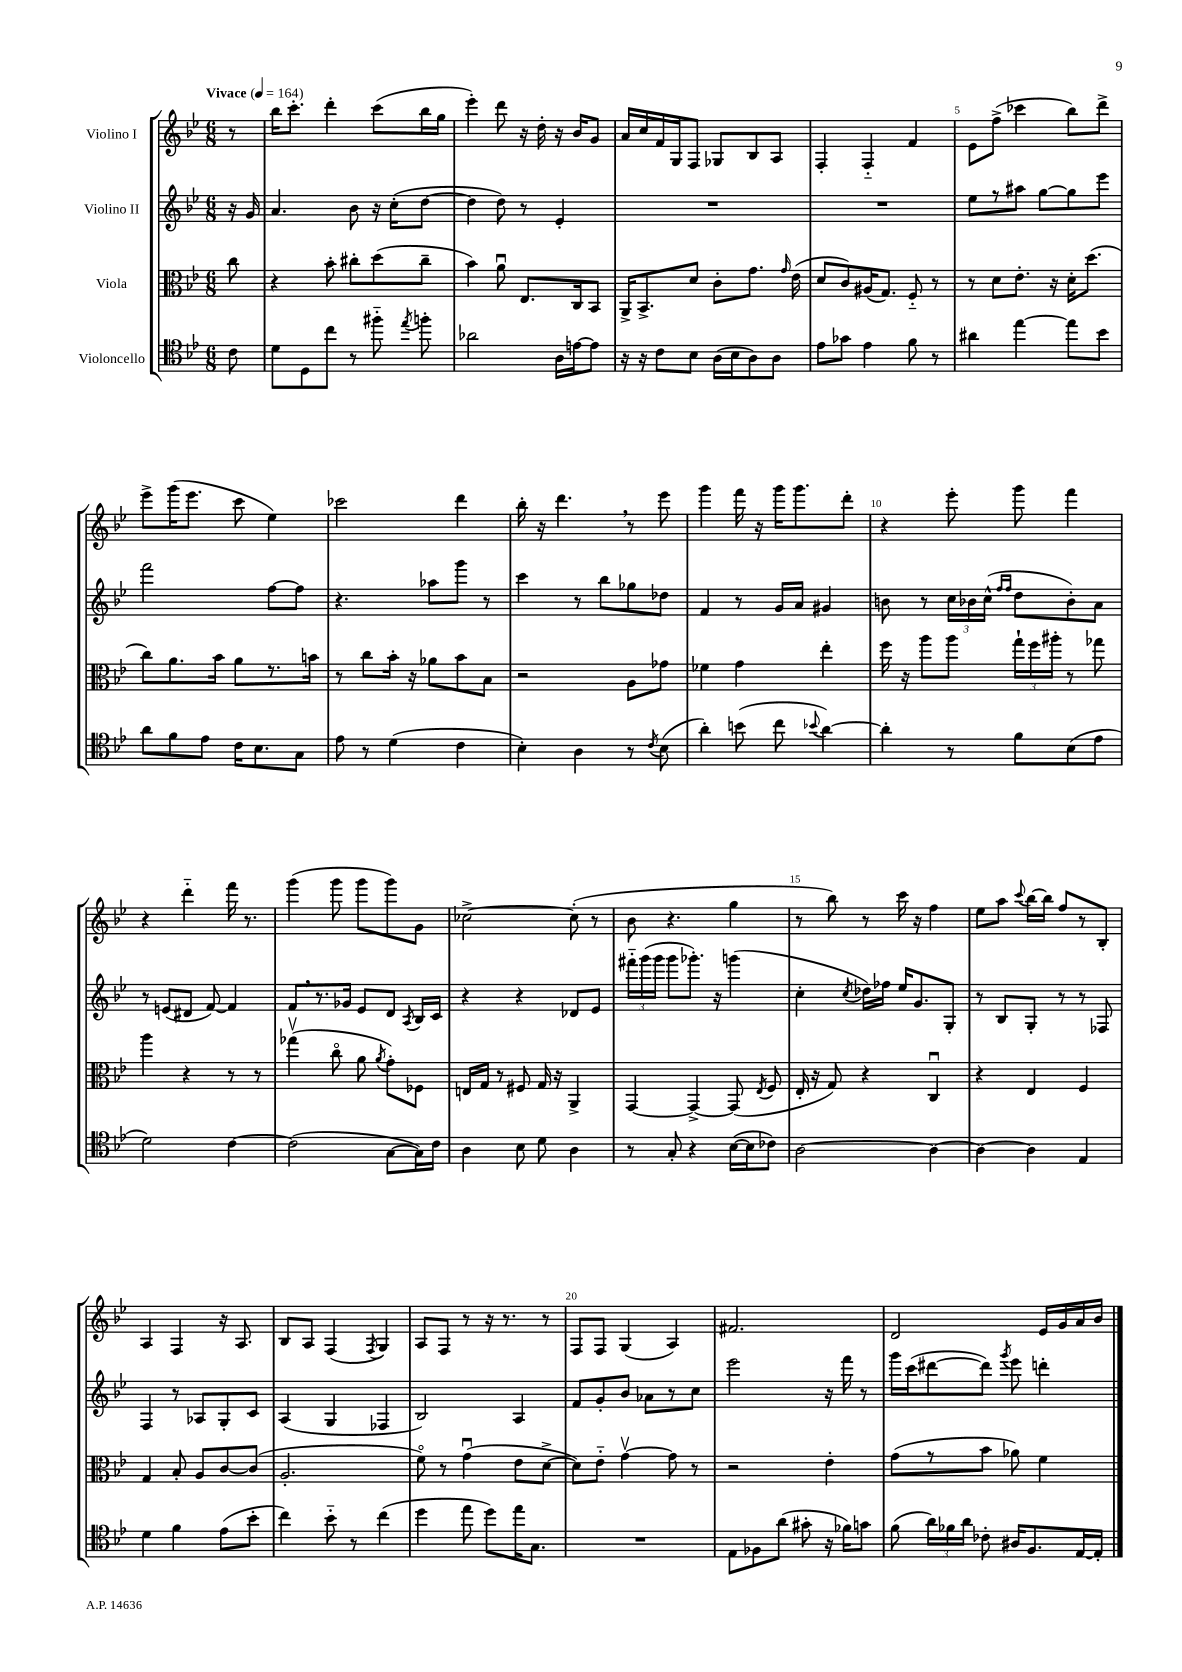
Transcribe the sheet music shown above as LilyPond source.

<<
\new StaffGroup <<
\new Staff = "s0" \with { instrumentName = "Violino I" } {
    \clef treble \key bes \major \numericTimeSignature \time 6/8 \partial 8 \tempo "Vivace" 4 = 164
    \autoBeamOff r8 |
    bes''16[ c'''8.]-. d'''4-. c'''8[( bes''16 g''16] |
    ees'''4-.) d'''8 r16 d''16-. r16 bes'16[ g'8] |
    a'16[ c''16 f'16 g16 f8] ges8[ bes8 a8] |
    f4-. f4-_ f'4 |
    ees'8[ f''8]->( ces'''4 bes''8[) d'''8]-> |
    ees'''8[-> g'''16( ees'''8.] c'''8 ees''4) |
    ces'''2 d'''4 |
    bes''16-. r16 d'''4. \breathe r8 ees'''8 |
    g'''4 f'''16 r16 g'''16[ g'''8. d'''8]-. |
    r4 ees'''8-. g'''8 f'''4 |
    r4 d'''4-_ f'''16 r8. |
    g'''4( g'''8 g'''8[ g'''8) g'8] |
    ces''2~-> ces''8-.( r8 |
    bes'8 r4. g''4 |
    r8 bes''8) r8 c'''16 r16 f''4 |
    ees''8[ a''8] \appoggiatura { c'''8 } bes''16[~ bes''16] f''8[ r8 bes8]-. |
    a4 f4 r16 a8. |
    bes8[ a8] f4( \acciaccatura { f8 } g4) |
    a8[ f8] r8 r16 r8. r8 |
    f8[ f8] g4( a4) |
    fis'2. |
    d'2 ees'16[ g'16 a'16 bes'16] \bar "|." |
}
\new Staff = "s1" \with { instrumentName = "Violino II" } {
    \clef treble \key bes \major \numericTimeSignature \time 6/8 \partial 8
    \autoBeamOff r16 g'16 |
    a'4. bes'8 r16 c''16[-.( d''8]~ |
    d''4 d''8) r8 ees'4-. |
    R2. |
    R2. |
    ees''8[ r8 ais''8] g''8[~ g''8 ees'''8] |
    f'''2 f''8[~ f''8] |
    r4. aes''8[ g'''8] r8 |
    c'''4 r8 bes''8[ ges''8 des''8] |
    f'4 r8 g'16[ a'16] gis'4 |
    b'8 r8 \tuplet 3/2 { c''16[ bes'16 c''16]-^( } \grace { f''16[ f''16] } d''8[ bes'8-.) a'8] |
    r8 e'8[( dis'8] f'8~) f'4 |
    f'8[ \breathe r8. ges'16] ees'8[ d'8] \acciaccatura { a8 } bes16[ c'16] |
    r4 r4 des'8[ ees'8] |
    \tuplet 3/2 { fis'''16[-_ g'''16( g'''16] } g'''8[ ges'''8.]-.) r16 g'''4( |
    c''4-. \acciaccatura { c''8 } des''16[) fes''16] ees''16[ g'8. g8]-. |
    r8 bes8[ g8]-. r8 r8 fes8 |
    f4 r8 aes8[ g8-. c'8] |
    a4( g4 fes4 |
    bes2) a4 |
    f'8[ g'8-. bes'8] aes'8[ r8 c''8] |
    ees'''2 r16 f'''16 r8 |
    g'''16[ c'''16( dis'''8~ dis'''8]) \acciaccatura { g'''8 } ees'''8 d'''4-. \bar "|." |
}
\new Staff = "s2" \with { instrumentName = "Viola" } {
    \clef alto \key bes \major \numericTimeSignature \time 6/8 \partial 8
    \autoBeamOff c''8 |
    r4 bes'8-. cis''8[-. d''8( cis''8]-- |
    bes'4) a'8\downbow ees8.[ c16 bes,8] |
    a,16[-> bes,8.-> d'8] c'8[-. g'8.] \grace { g'16 } ees'16( |
    d'8[ c'8) ais16( g8.]) f8-_ r8 |
    r8 d'8[ ees'8.]-. r16 d'16[-. d''8.]( |
    c''8[) a'8. bes'16] a'8[ r8. b'16] |
    r8 c''8[ bes'16]-. r16 aes'8[ bes'8 bes8] |
    r2 a8[ ges'8] |
    fes'4 g'4 ees''4-. |
    f''16 r16 a''8[ a''8] \tuplet 3/2 { g''16[-! f''16 ais''16]-. } r8 ges''8 |
    a''4 r4 r8 r8 |
    ges''4\upbow( c''8\flageolet a'8 \acciaccatura { a'8 } g'8[-.) fes8] |
    e16[ g16] r8 fis8 g16 r16 a,4-> |
    g,4~ g,4~-> g,8( \acciaccatura { ees8 } f8 |
    ees16-. r16 g8) r4 c4\downbow |
    r4 ees4 f4 |
    g4 bes8-. a8[ c'8~ c'8]( |
    a2.-. |
    f'8\flageolet) r8 g'4\downbow( ees'8[ d'8]~-> |
    d'8[) ees'8]-_ g'4~\upbow g'8 r8 |
    r2 ees'4-. |
    g'8[( r8 bes'8] aes'8) f'4 \bar "|." |
}
\new Staff = "s3" \with { instrumentName = "Violoncello" } {
    \clef tenor \key bes \major \numericTimeSignature \time 6/8 \partial 8
    \autoBeamOff c'8 |
    d'8[ d8 c''8] r8 fis''8-_ \acciaccatura { ees''8 } f''8-. |
    aes'2 a16[ e'16~ e'8] |
    r16 r16 c'8[ bes8] a16[( bes16 a8) a8] |
    ees'8[ ges'8] ees'4 f'8 r8 |
    ais'4 ees''4~ ees''8[ bes'8] |
    a'8[ f'8 ees'8] c'16[ bes8. g8] |
    ees'8 r8 d'4( c'4 |
    bes4-.) a4 r8 \acciaccatura { c'8 } bes8( |
    a'4-.) b'8( c''8 \appoggiatura { bes'8 } a'4~) |
    a'4-. r8 f'8[ bes8( ees'8] |
    d'2) c'4~ |
    c'2( g8[~ g16) c'16] |
    a4 bes8 d'8 a4 |
    r8 g8-. r4 bes16[~( bes16 ces'8]) |
    a2~ a4~ |
    a4~ a4 ees4 |
    d'4 f'4 ees'8[( bes'8]-. |
    c''4) bes'8-_ r8 c''4( |
    d''4 ees''8 d''8[) ees''16 g8.] |
    R2. |
    ees8[ fes8 a'8]( gis'8-. r16 fes'16[) g'8] |
    f'8( \tuplet 3/2 { a'16[) fes'16 a'16] } ces'8-. ais16[ f8. ees16~ ees16]-. \bar "|." |
}
>>
>>
\layout { \context { \Score \override BarNumber.break-visibility = ##(#f #t #t) barNumberVisibility = #(every-nth-bar-number-visible 5) } }
